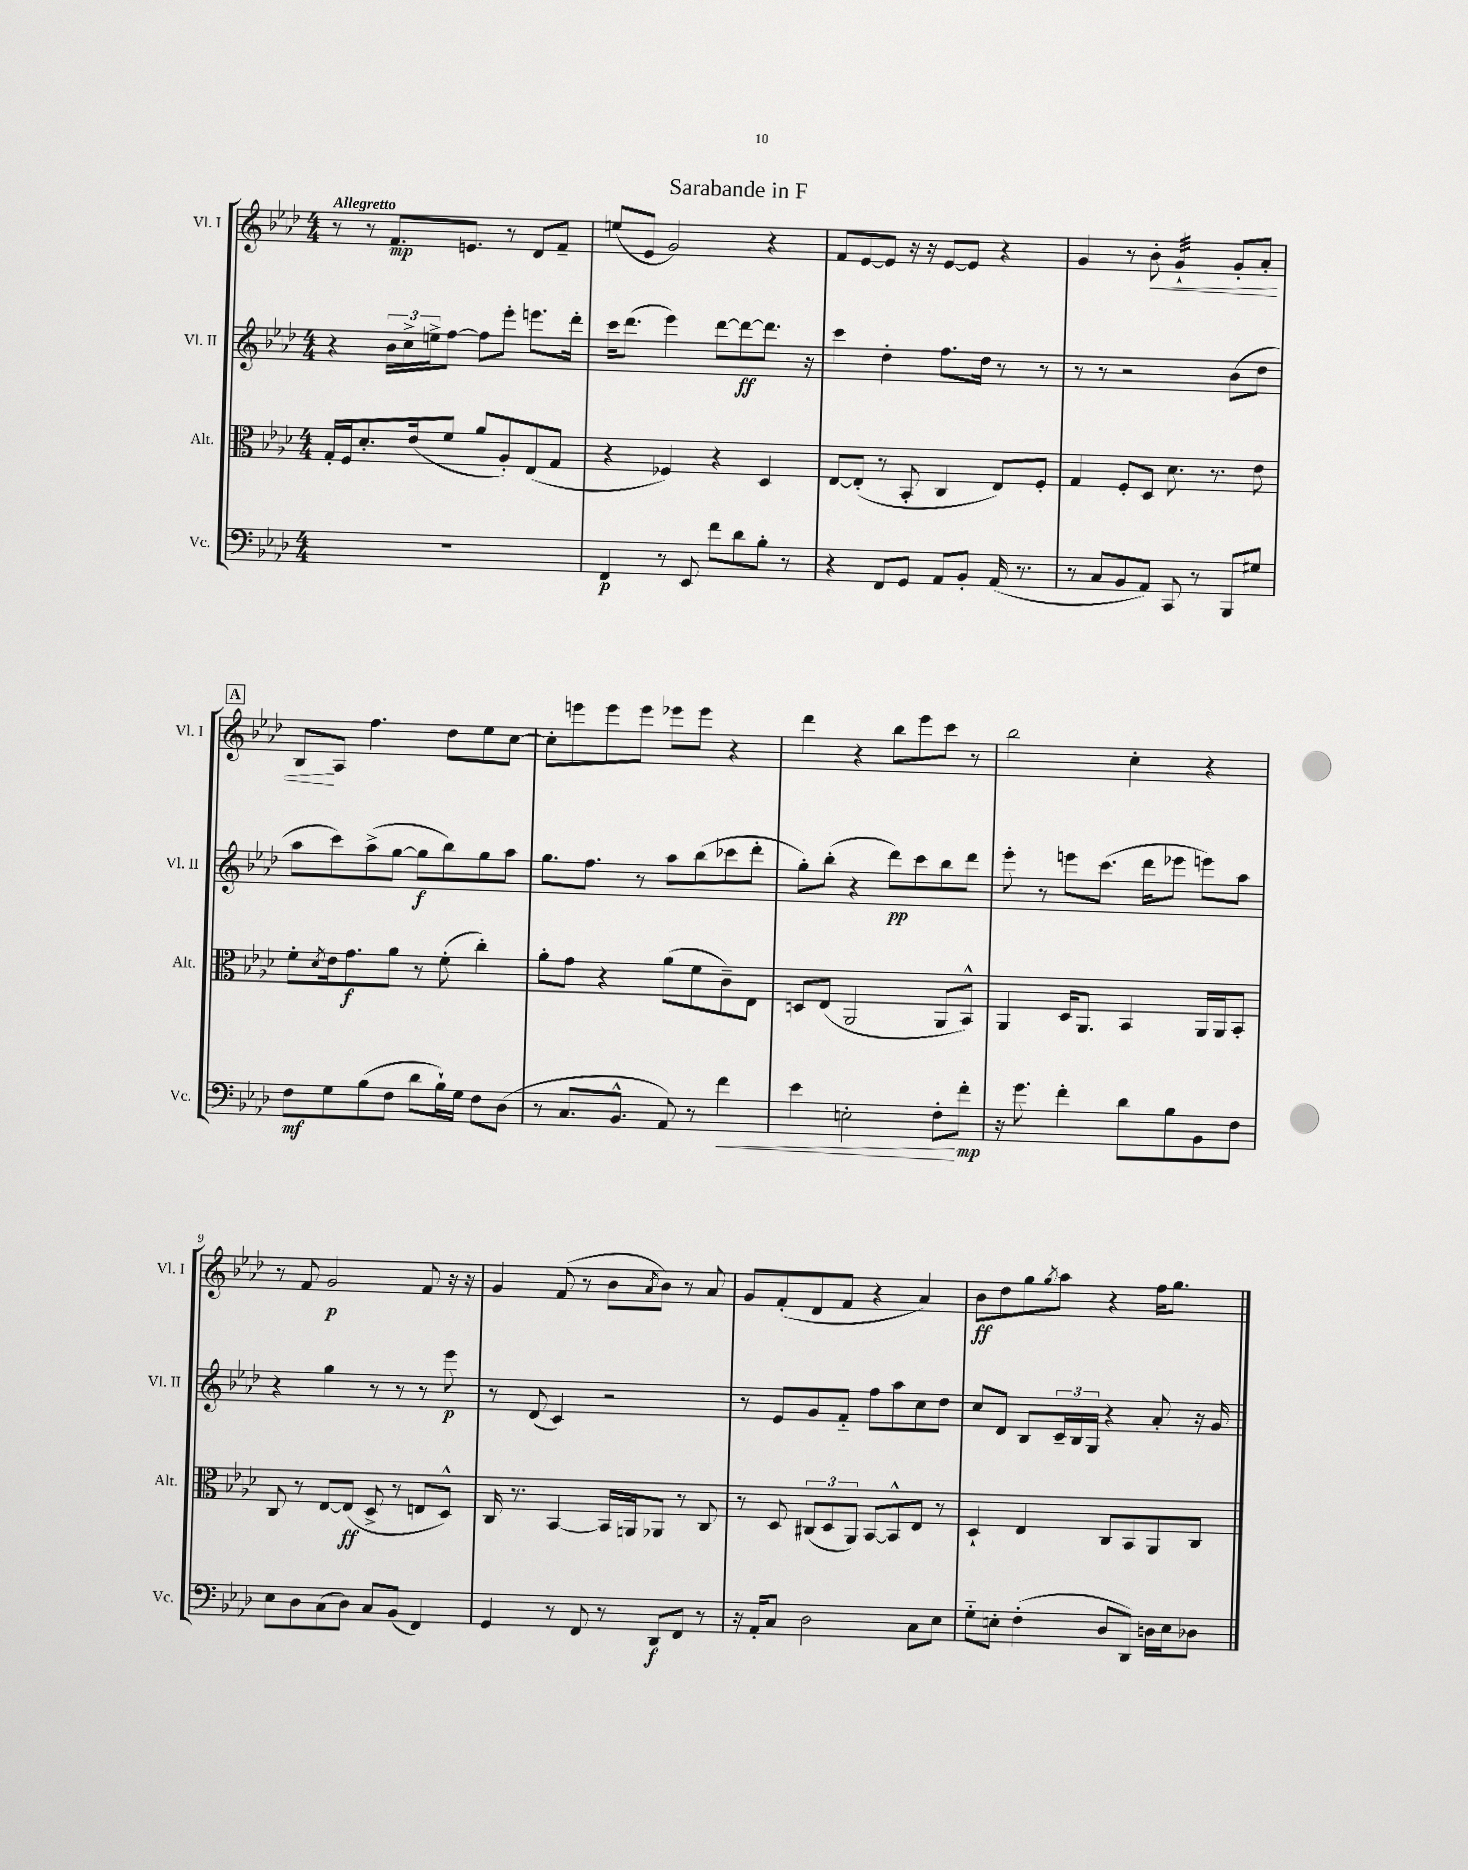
\header { title = "Sarabande in F" }
<<
\new StaffGroup <<
\new Staff = "s0" \with { instrumentName = "Vl. I" shortInstrumentName = "Vl. I" } {
    \clef treble \key aes \major \numericTimeSignature \time 4/4 \tempo "Allegretto"
    r8 r8 f'8.\mp e'8. r8 des'8 f'8-- |
    e''8( ees'8 g'2) r4 |
    f'8 ees'8~ ees'8 r16 r16 ees'8~ ees'8 r4 |
    g'4 r8 bes'8-.\< g'4:32-! g'8-. aes'8-. |
    \mark \markup { \box "A" } bes8\! aes8 f''4. des''8 ees''8 c''8~ |
    c''8-. e'''8 e'''8 e'''8 ees'''8 ees'''8 r4 |
    des'''4 r4 bes''8 ees'''8 c'''8 r8 |
    bes''2 c''4-. r4 |
    r8 f'8 g'2\p f'8 r16 r16 |
    g'4 f'8( r8 bes'8 \acciaccatura { aes'8 } bes'8) r8 aes'8 |
    g'8 f'8-.( des'8 f'8 r4 aes'4) |
    bes'8\ff des''8 g''8 \acciaccatura { g''8 } aes''8 r4 f''16 g''8. \bar "|." |
}
\new Staff = "s1" \with { instrumentName = "Vl. II" shortInstrumentName = "Vl. II" } {
    \clef treble \key aes \major \numericTimeSignature \time 4/4
    r4 \tuplet 3/2 { bes'16 c''16-> e''16-> } f''8~ f''8 ees'''8-. e'''8. des'''16-. |
    c'''16 des'''8.( ees'''4) des'''8~ des'''8~\ff des'''8. r16 |
    c'''4 des''4-. f''8. des''16 r8 r8 |
    r8 r8 r2 bes'8( des''8 |
    \mark \markup { \box "A" } aes''8 c'''8) aes''8->( g''8~ g''8\f bes''8) g''8 aes''8 |
    g''8. f''8. r8 aes''8 bes''8( ces'''8 des'''8-. |
    g''8-.) bes''8-.( r4 des'''8\pp) c'''8 bes''8 des'''8 |
    ees'''8-. r8 e'''8 c'''8.( des'''16 ees'''8 e'''8) aes''8 |
    r4 g''4 r8 r8 r8 ees'''8\p |
    r8 des'8( c'4) r2 |
    r8 ees'8 g'8 f'8-_ f''8 aes''8 c''8 des''8 |
    c''8 des'8 bes8 \tuplet 3/2 { c'16-- bes16 g16 } r4 aes'8-. r16 g'16 \bar "|." |
}
\new Staff = "s2" \with { instrumentName = "Alt." shortInstrumentName = "Alt." } {
    \clef alto \key aes \major \numericTimeSignature \time 4/4
    g16-. f16 des'8.-. ees'16( f'8 aes'8 aes8-.) ees8( g8 |
    r4 fes4) r4 des4 |
    ees8~ ees8-.( r8 bes,8-. c4 ees8) f8-. |
    g4 f8-. des8 des'8. r8. ees'8 |
    \mark \markup { \box "A" } f'8-. \acciaccatura { des'8 } ees'16 g'8.\f aes'8 r8 f'8-.( c''4-.) |
    aes'8-. g'8 r4 aes'8( f'8 c'8--) ees8 |
    d8 ees8( aes,2 aes,8 bes,8-^) |
    aes,4 des16 aes,8. bes,4 aes,16 aes,16 bes,8-. |
    c8 r8 ees8~ ees8\ff( des8-> r8 e8 des8-^) |
    c16 r8. bes,4~ bes,16 a,16 aes,8 r8 c8 |
    r8 des8 \tuplet 3/2 { cis8( des8 aes,8) } bes,8~ bes,8-^ ees8 r8 |
    des4-! ees4 c8 bes,8 aes,8 c8 \bar "|." |
}
\new Staff = "s3" \with { instrumentName = "Vc." shortInstrumentName = "Vc." } {
    \clef bass \key aes \major \numericTimeSignature \time 4/4
    r1 |
    f,4\p r8 ees,8 f'8 des'8 bes8-. r8 |
    r4 f,8 g,8 aes,8 bes,8-. aes,16( r8. |
    r8 c8 bes,8 aes,8) c,8 r8 bes,,8 gis8 |
    \mark \markup { \box "A" } f8\mf g8 bes8( f8 des'8 bes16-!) g16 f8 des8( |
    r8 c8. bes,8.-^ aes,8) r8 f'4\< |
    ees'4 e2-. f8-.\! f'8-.\mp |
    r16 g'8. f'4-. des'8 bes8 bes,8 f8 |
    ees8 des8 c8( des8) c8 bes,8( f,4) |
    g,4 r8 f,8 r8 des,8\f f,8 r8 |
    r16 aes,16-. c8 des2 c8 ees8 |
    g8-_ e8-. f4-.( des8 des,8) d16 e16 des8 \bar "|." |
}
>>
>>
